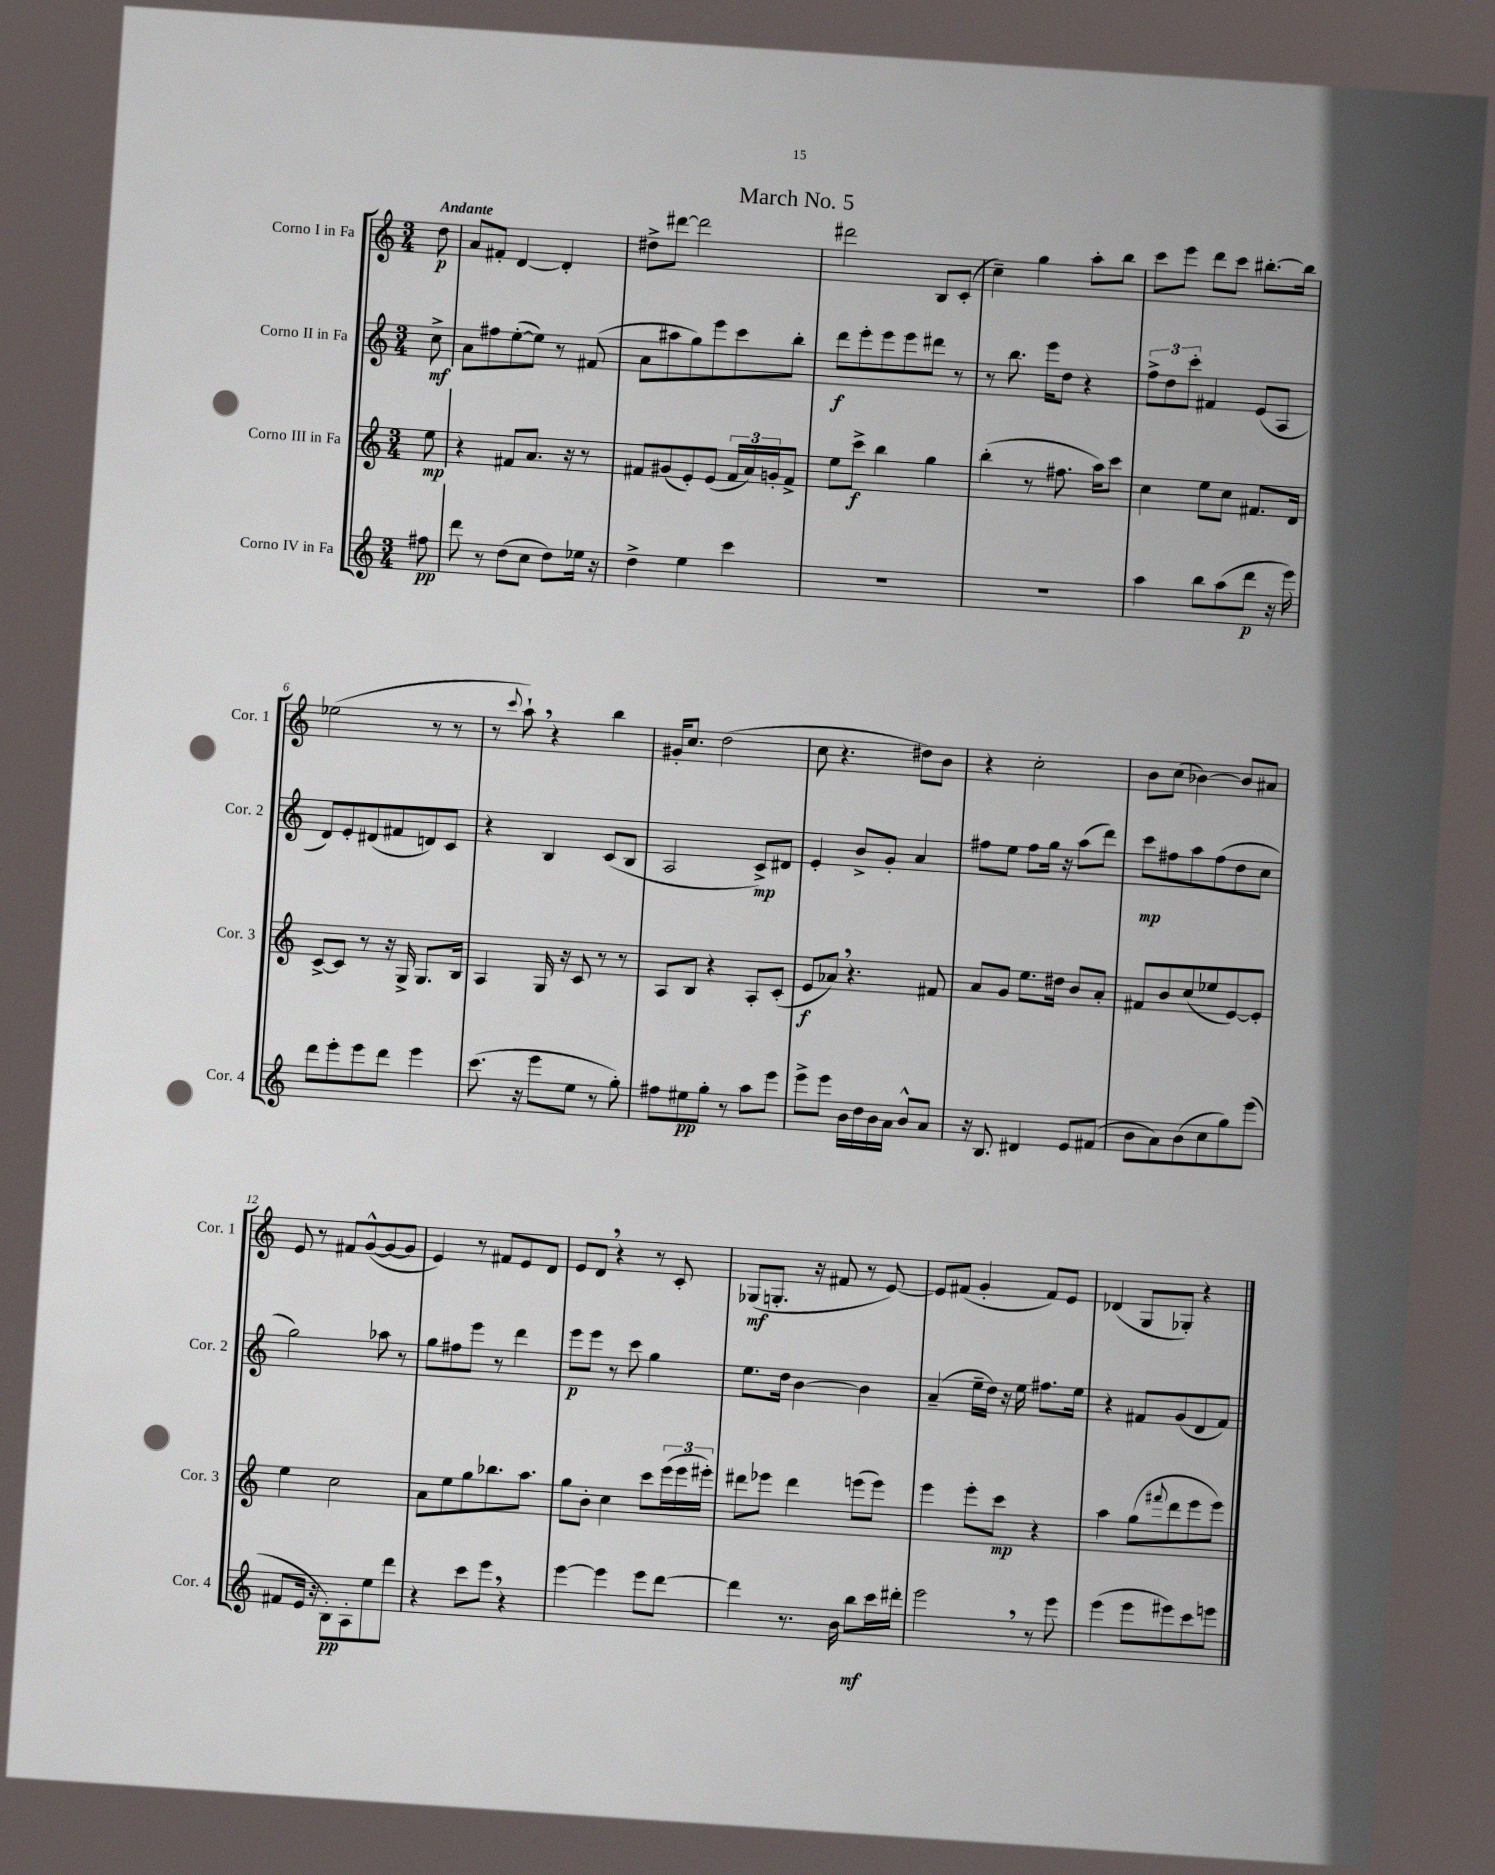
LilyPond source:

\header { title = "March No. 5" }
<<
\new StaffGroup <<
\new Staff = "s0" \with { instrumentName = "Corno I in Fa" shortInstrumentName = "Cor. 1" } {
    \clef treble \key c \major \numericTimeSignature \time 3/4 \partial 8 \tempo "Andante"
    d''8\p |
    a'8 fis'8-. d'4~ d'4-. |
    dis''8-> dis'''8~ dis'''2 |
    dis'''2 b8 c'8-.( |
    c''4--) g''4 a''8-. b''8 |
    c'''8 e'''8 d'''8 c'''8 bis''8.~-. bis''16 |
    ees''2( r8 r8 |
    r8 \appoggiatura { c'''8 } a''8-!) \breathe r4 b''4 |
    gis'16-. c''8. d''2( |
    c''8 r4. dis''8) b'8 |
    r4 c''2-. |
    b'8 c''8( bes'4~) bes'8 ais'8 |
    e'8 r8 fis'8 g'8~-^( g'8~ g'8 |
    e'4) r8 fis'8 e'8 d'8 |
    e'8 d'8 \breathe r4 r8 c'8-. |
    ges8\mf( g8.-. r16 fis'8 r8 e'8~) |
    e'8 fis'8( g'4-. fis'8) e'8 |
    des'4( g8 ges8-.) r4 \bar "|." |
}
\new Staff = "s1" \with { instrumentName = "Corno II in Fa" shortInstrumentName = "Cor. 2" } {
    \clef treble \key c \major \numericTimeSignature \time 3/4 \partial 8
    c''8->\mf |
    a'8 fis''8 e''8~-.( e''8) r8 fis'8( |
    a'8 ais''8 g''8) e'''8 c'''8 b''8-. |
    d'''8\f e'''8-. e'''8 e'''8 dis'''8 r8 |
    r8 b''8. e'''16 d''8 r4 |
    \tuplet 3/2 { f''8-> d''8 c'''8-. } fis'4 e'8( a8 |
    d'8) e'8-. dis'8( fis'8 d'8) c'8 |
    r4 b4 c'8( b8 |
    a2 c'8->\mp) dis'8 |
    e'4-. b'8-> g'8-. a'4 |
    fis''8 e''8 fis''8 g''16 r16 a''8( d'''8) |
    c'''8\mp fis''8 a''8 fis''8( d''8 c''8 |
    g''2) aes''8 r8 |
    g''8 fis''8 e'''8 r8 d'''4 |
    e'''8\p e'''8 r8 c'''8 g''4 |
    e''8. d''16 b'4~ b'4 |
    a'4--( e''16-- d''16) r16 e''16 fis''8. e''16 |
    r4 fis'8 g'8( d'8 fis'8) \bar "|." |
}
\new Staff = "s2" \with { instrumentName = "Corno III in Fa" shortInstrumentName = "Cor. 3" } {
    \clef treble \key c \major \numericTimeSignature \time 3/4 \partial 8
    e''8\mp |
    r4 fis'8 a'8. r16 r8 |
    fis'8 gis'8( e'8-.) e'8( \tuplet 3/2 { fis'16 a'16) g'16-. } fis'8-> |
    e''8 c'''8->\f b''4 g''4 |
    b''4-.( r8 fis''8. a''16) c'''8 |
    c''4 e''8 c''8 fis'8. d'16 |
    c'8~-> c'8 r8 r16 g16-> g8. b16 |
    a4 g16 r16 c'8 r8 r8 |
    a8 b8 r4 a8-. c'8-.( |
    e'8\f aes'8) \breathe r4. fis'8 |
    a'8 g'8 e''8. dis''16 b'8 a'8-. |
    fis'8 b'8 c''8( ees''8 e'8~) e'8-. |
    e''4 c''2 |
    a'8 e''8 g''8 bes''8. a''8. |
    g''8 b'8-. c''4 c'''8 \tuplet 3/2 { e'''16( e'''16 eis'''16-.) } |
    dis'''8 ees'''8 dis'''4 e'''8( e'''8) |
    e'''4 e'''8-. c'''8\mp r4 |
    a''4 g''8( \appoggiatura { fis'''8 } d'''8 e'''8 e'''8) \bar "|." |
}
\new Staff = "s3" \with { instrumentName = "Corno IV in Fa" shortInstrumentName = "Cor. 4" } {
    \clef treble \key c \major \numericTimeSignature \time 3/4 \partial 8
    fis''8\pp |
    d'''8 r8 d''8( c''8 d''8) ees''16 r16 |
    d''4-> e''4 c'''4 |
    R2. |
    R2. |
    a''4 b''8 a''8( d'''8\p r16 e'''16) |
    d'''8 e'''8-. e'''8 d'''8 e'''4 |
    c'''8.( r16 e'''8 e''8 r8 g''8-.) |
    fis''8 eis''8\pp g''8-. r8 a''8 e'''8 |
    e'''8-> e'''8 b'16 d''16 b'16 a'16 b'8-^ a'8 |
    r16 b8. dis'4 e'8 fis'8( |
    b'8 a'8) b'8( c''8 g''8) e'''8( |
    fis'8 e'16 r16 b8-.\pp) a8-. e''8 d'''8 |
    r4 c'''8 e'''8 \breathe r4 |
    e'''4~ e'''4 e'''8 d'''8~ |
    d'''4 r8. b'16 b''8\mf c'''16 dis'''16-. |
    e'''2 \breathe r8 e'''8 |
    e'''4( e'''8 eis'''8) c'''8 e'''8 \bar "|." |
}
>>
>>
